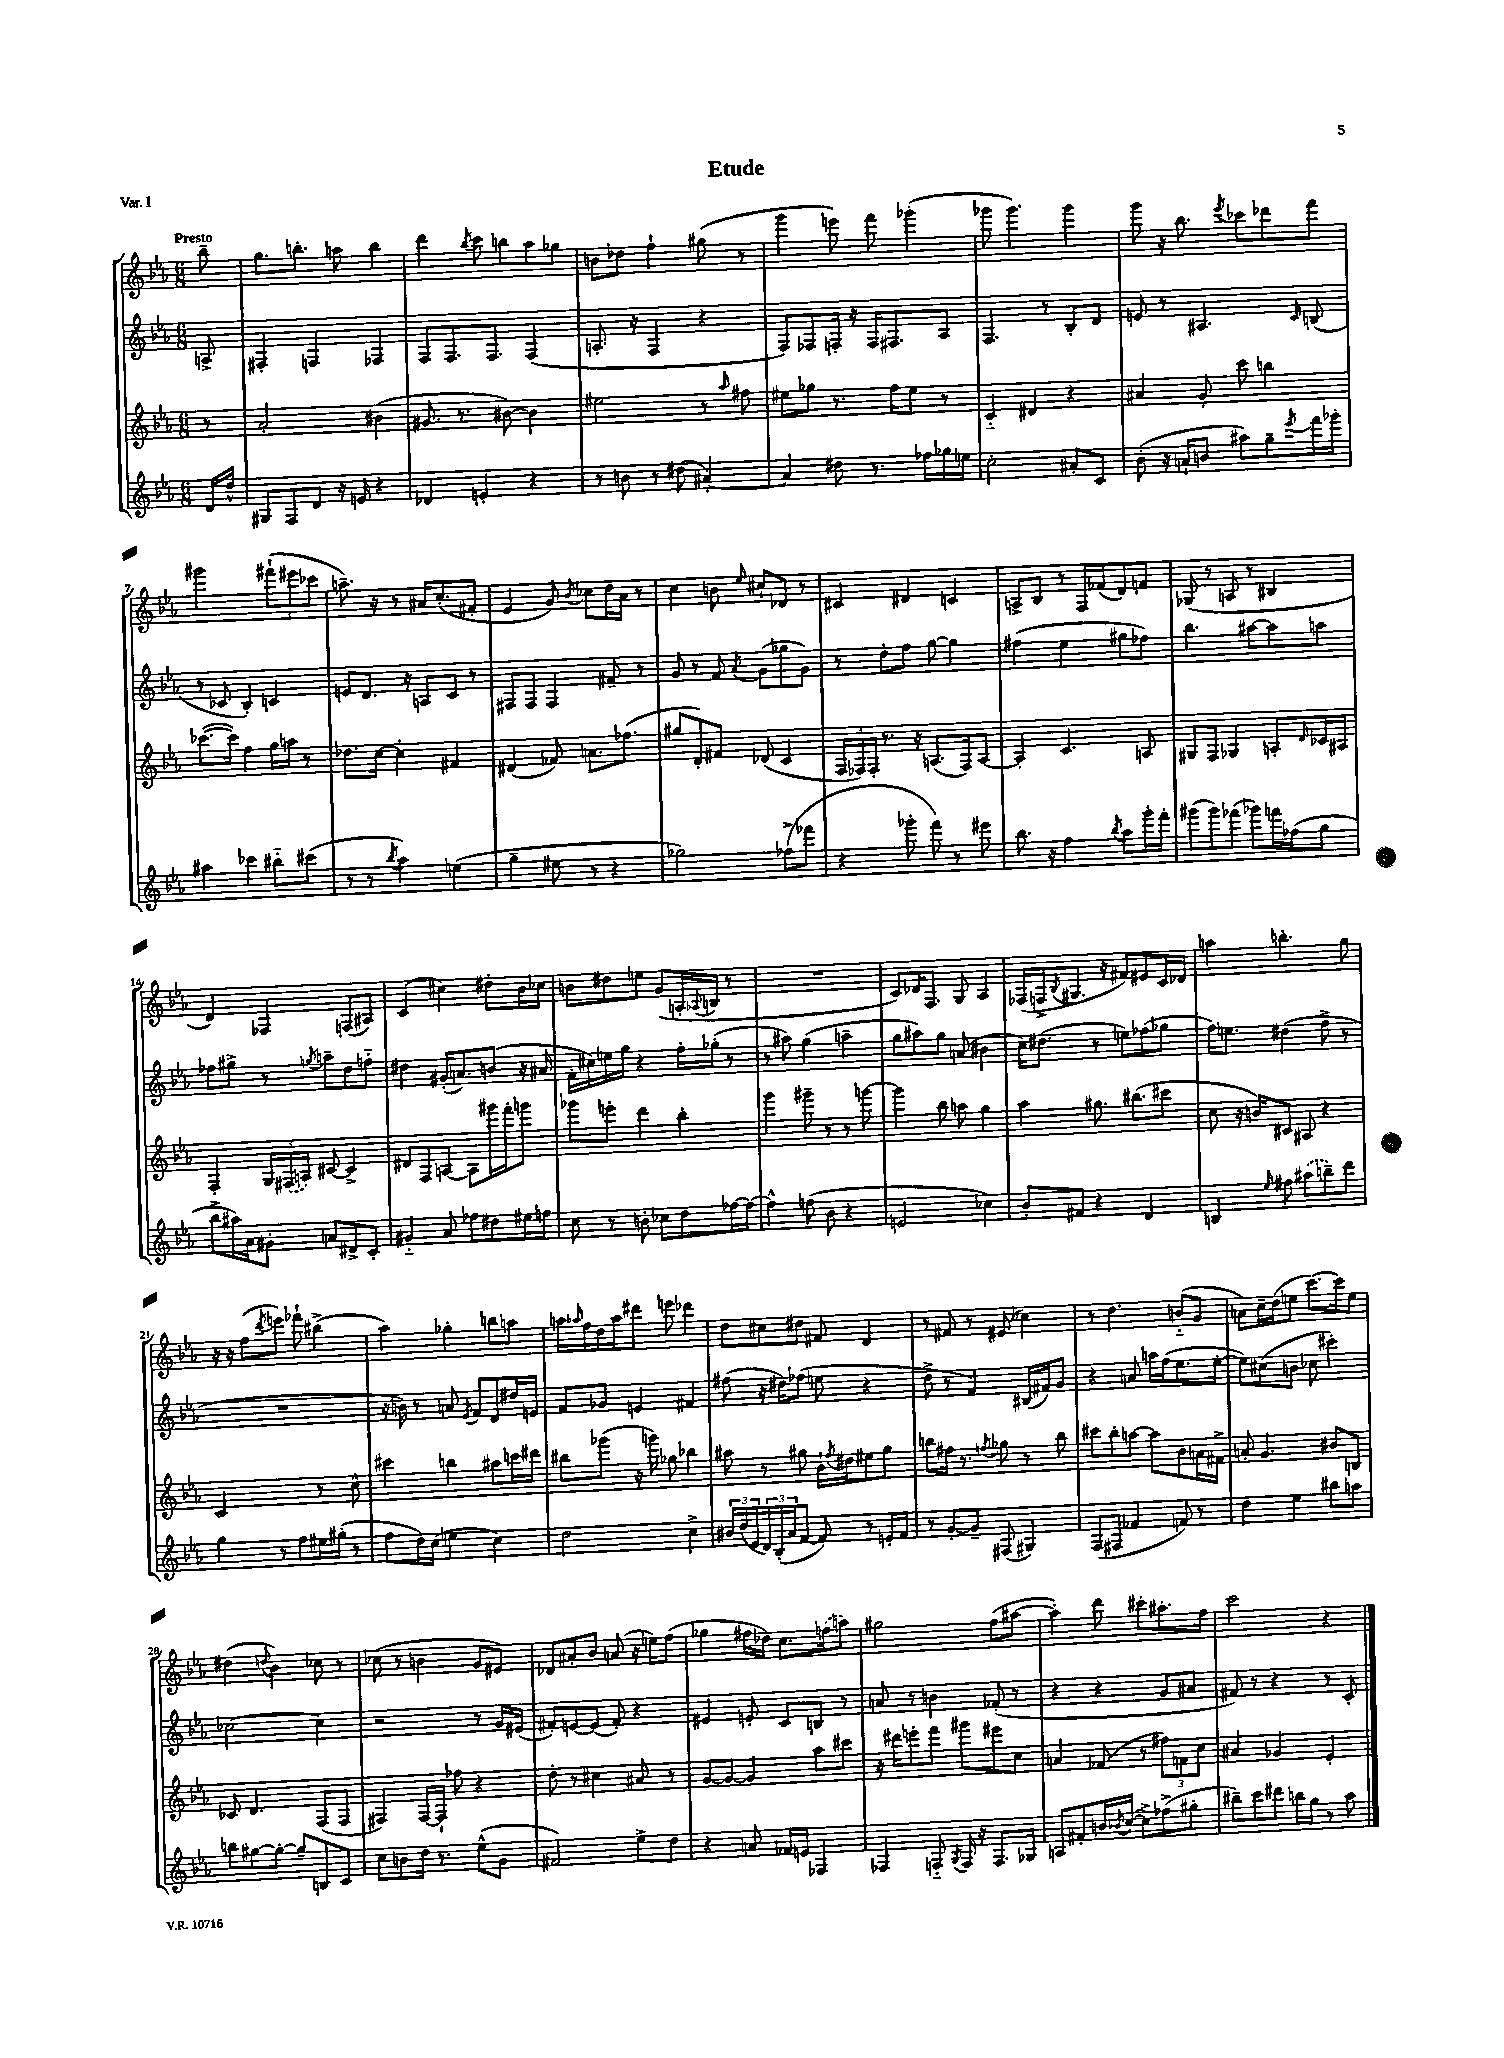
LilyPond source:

\header { title = "Etude" piece = "Var. I" }
<<
\new StaffGroup <<
\new Staff = "s0" {
    \clef treble \key ees \major \numericTimeSignature \time 6/8 \partial 8 \tempo "Presto"
    bes''8-- |
    g''8. b''8.-. a''8 b''4 |
    d'''4 \acciaccatura { bes''8 } c'''8 b''8 aes''8 ges''8 |
    b'8 des''8 f''4-! gis''8( r8 |
    g'''4 e'''8) f'''8 ges'''4-.( |
    ges'''8 ges'''4.) ges'''4 |
    g'''8 r16 bes''8. \acciaccatura { ees'''8 } ces'''8 des'''8 f'''8 |
    gis'''2 \tuplet 3/2 { fis'''8-!( eis'''8 ces'''8 } |
    a''8.--) r16 r8 ais'16 c''8.-.( fis'8-. |
    ees'4 g'8) \acciaccatura { bes'8 } ces''8 d''16 aes'16 r8 |
    c''4 b'8 \grace { ees''16 } cis''8-! des'8 r8 |
    cis'4 dis'4 c'4 |
    a8-> bes8 r8 f16 fes'16( d'8) f'8 |
    ges8( r8 a8 r8 bis4 |
    d'4) fes4 f8( ais8) |
    c'4( cis''4) dis''8-. bes'16 ces''16 |
    b'8 dis''8 e''8 g'8( a16-. \appoggiatura { aes8 } b16 r8 |
    R2. |
    c'8) des'16 f8. g8 aes4 |
    fes16( f16-> \acciaccatura { bes8 } gis8. r16 fis'8) eis'8 c'16 des'16 |
    a''4 b''4.-. g''8 |
    r16 r16 f''8( \acciaccatura { d'''8 } e'''8) fes'''8-! bis''4->( |
    aes''4) ges''4-. b''8 a''8 |
    a''16 \grace { aes''16 } f''16 d''16 aes''16 dis'''8 e'''8 des'''4 |
    d''8 cis''8 dis''8 fis'8 d'4 |
    r8 fis'8 r8 eis'8( ces''4) |
    r8 d''4. b'8-_( g'8 |
    a'8) c''16-- d''16( e''8 c'''8.~) c'''16 e''8 |
    dis''4( \appoggiatura { d''8 } bes'4) ces''8 r8 |
    ces''8( r8 b'4 g'8 eis'8) |
    des'8 ais'8-. bes'8 a'8( r16 e''16) f''8( |
    ges''4 fis''16 des''16) c''8. \once \slurDashed f''16( a''8) |
    gis''2 f''8( ais''8~ |
    ais''4-.) d'''8 cis'''8-. ais''8.-. f''16 |
    c'''2 r4 \bar "|." |
}
\new Staff = "s1" {
    \clef treble \key ees \major \numericTimeSignature \time 6/8 \partial 8
    a8-> |
    fis4-. f4 fes4 |
    f8 f8. f8. f4( |
    a8.-. r16 f4 r4 |
    f8) fes8 f16-. r16 f16 fis8. aes8 |
    f4. r8 bes8-. d'8 |
    e'8 r8 ais4. \grace { c'16 } b8( |
    r8 ces'8 bes4-.) c'4 |
    e'8 d'8. r16 a8 c'8 r8 |
    fis8 fis8 fis4 fis'8-- r8 |
    g'8 r8 f'8 \acciaccatura { aes'8 } g'8( ges''8 g'8) |
    r8 d''8-. f''8 g''8~ g''4 |
    fis''4( ees''4 gis''8 fes''8) |
    bes''4. ais''8~ ais''8 a''8 |
    fes''8 gis''8-> r8 \acciaccatura { g''8 } a''8-- d''8 f''8-_ |
    dis''4 gis'16-.( a'8.) b'8( r16 ais'16 |
    f'16-. cis''16) e''16 g''16 r4 f''16-. ges''16-.( r8 |
    r8 ais''8) g''4( a''4-- |
    g''8 ais''8) g''8 a'8( bis'4 |
    c''16) dis''8.( r8 e''8) fes''8( ges''8 |
    f''16) e''8. dis''4( f''8-> r8 |
    R2. |
    r16 b'16) r8 a'8 \acciaccatura { ees'8 } f'8 d'8 dis''16 e'16 |
    f'8 ges'8 e'4 fis'4 |
    fis''8( r16 dis''16) fes''8( e''8 r4 |
    d''8-> r8 f'4) bis16( fis'16) g'8 |
    r4 a'8 a''16 f''16( ees''8. ees''16~-. |
    ees''8) cis''8( b'8 ces''8 cis'''4-.) |
    ces''2~ ces''4 |
    r2 r8 g'16 eis'16( |
    fis'8-.) e'8~ e'8( fis'8-.) r4 |
    eis'4 e'8-. c'8 b8 r8 |
    a'8 r8 b'4 fes'8-.( r8 |
    r4 r4 g'8 ais'8 |
    fis'8) r8 r4 r8 c'8-. \bar "|." |
}
\new Staff = "s2" {
    \clef treble \key ees \major \numericTimeSignature \time 6/8 \partial 8
    r8 |
    aes'2-. bis'4( |
    gis'8. r8. bis'8~) bis'4 |
    eis''2 r8 \grace { aes''16 } fis''8 |
    eis''8 ges''8 r8. f''16 eis''8 r8 |
    c'4-_ dis'4 r4 |
    ais'4 g'8-. c'''8 b''4 |
    ces'''8.~( ces'''16) f''4 g''16 a''16 r8 |
    des''8. c''16~ c''4-. fis'4 |
    dis'4( fes'8) a'8. fes''8.( |
    gis''8 d'8-.) fis'8 des'8( c'4 |
    \tuplet 3/2 { f16 fes16) fes16-. } r8. r16 a8.( fes16) a8~ |
    a4-. c'4. a8 |
    gis8 f8 ges4 a8-. \grace { d'16 } ces'16 ais16 |
    f4-. \tuplet 3/2 { g16 \once \slurDashed fis16( a16) } cis'8~ cis'4-> |
    dis'8 f8 a8~ a8 gis'''16 f'''16-. g'''8 |
    ges'''8 e'''8-. d'''4 bes''4-. |
    g'''4 gis'''8-- r8 r8 g'''8~ |
    g'''4 bes''8 a''8 g''4 |
    aes''4 gis''8. bis''8.( cis'''8 |
    c''8 r16 b'16) cis'8 ais8 r4 |
    c'2 r8 c''8-^ |
    cis'''4 b''4 ais''8 c'''16 dis'''16 |
    bis''8 ges'''8( r16 g'''16) ges''8 bes''4 |
    ais''8 r8 gis''8 bes'16-! \acciaccatura { f''8 } dis''16 eis''8 gis''8 |
    b''8 fis''16 r8. \acciaccatura { f''8 } ges''8 r8 b''8 |
    cis'''8 bes''8-. a''8~ a''8 bes'8 a'16 fis'16-> |
    a'8-. g'4. bis'8 b8 |
    ces'8 d'4. f8( f8 |
    fis4) fis16~ fis16-! fes''8 r4 |
    d''8-. r8 cis''4 ais'8 r8 |
    g'8~ g'8~ g'4 aes''8 cis'''8 |
    r16 dis'''16 e'''8-. f'''8 gis'''8 eis'''8 c''8 |
    a'4 fes'8( r8 \tuplet 3/2 { fis''8) f'8 c''8 } |
    ais'4 ges'4 ees'4-. \bar "|." |
}
\new Staff = "s3" {
    \clef treble \key ees \major \numericTimeSignature \time 6/8 \partial 8
    d'16 d''16-^ |
    gis8 f8 d'8 r16 e'16 r4 |
    des'4 e'4-. r4 |
    r8 b'8 r8 dis''8( ais'4~-.) |
    ais'4 dis''8 r8. fes''16 ges''16 e''16 |
    c''2-. ais'8-. c'8 |
    bes'8-.( r16 a'16-! b'8 ais''8) g''8-- \acciaccatura { ees'''8 } f'''16 ges'''16-. |
    ais''4 ces'''4 bis''8-_ cis'''8( |
    r8 r8 \acciaccatura { bes''8 } aes''4) e''4( |
    g''4-- eis''8 r8 r4 |
    ges''2) fes''8->( fes'''8 |
    r4 ges'''8-. f'''8) r8 eis'''8 |
    bes''8. r16 f''4 \acciaccatura { bes''8 } aes''8 g'''16-. f'''16-. |
    gis'''8( gis'''8) fes'''8( ges'''8) f'''16 fes''16( g''8 |
    bes''8-> ais''16) aes'16 gis'8-. a'8 dis'8-> c'8-. |
    gis'4-_ aes'8 fes''8 dis''8 eis''16 f''16 |
    c''8 r8 b'8-. ces''8 d''8 fes''16~ fes''16~ |
    fes''4-^ f''8( bes'8 r4 |
    e'2 ces''4) |
    bes'8-. fis'8 r4 d'4 |
    b4 \grace { ees''16 } fis''8 \once \slurDashed ais''8( b''8--) d'''8 |
    g''4 r8 f''8 eis''16 gis''16-.( r8 |
    f''8 d''16) c''16( e''4 c''4) |
    d''2 c''4-> |
    \tuplet 3/2 { bis'16 d''16( ees'16 } \tuplet 3/2 { d'16) bes16-.( aes'16 } f'8~ f'8) r8 e'16-. f'16 |
    r8 g'8~-. g'8-- fis8( gis4) |
    f8( fis8 fes'4 f'8) r8 |
    d''4 ees''4 bis''8 a''8 |
    b''8 gis''8~ gis''8~-. gis''8-- b8 c'8 |
    c''8 b'8 d''16 r8. ees''8-^( g'8 |
    fis'2) ees''8-> d''8 |
    r4 a'8 fes'16 e'16 fes4 |
    fes4 f8-_ \acciaccatura { g8 } f16 r16 f8. ges16 |
    a8 fis'8-. b'16 \acciaccatura { bes'8 } c''16~( c''8->) fes''8->( gis''8-. |
    bis''8--) c'''8 dis'''8 b''16 g''16 r8 aes''8 \bar "|." |
}
>>
>>
